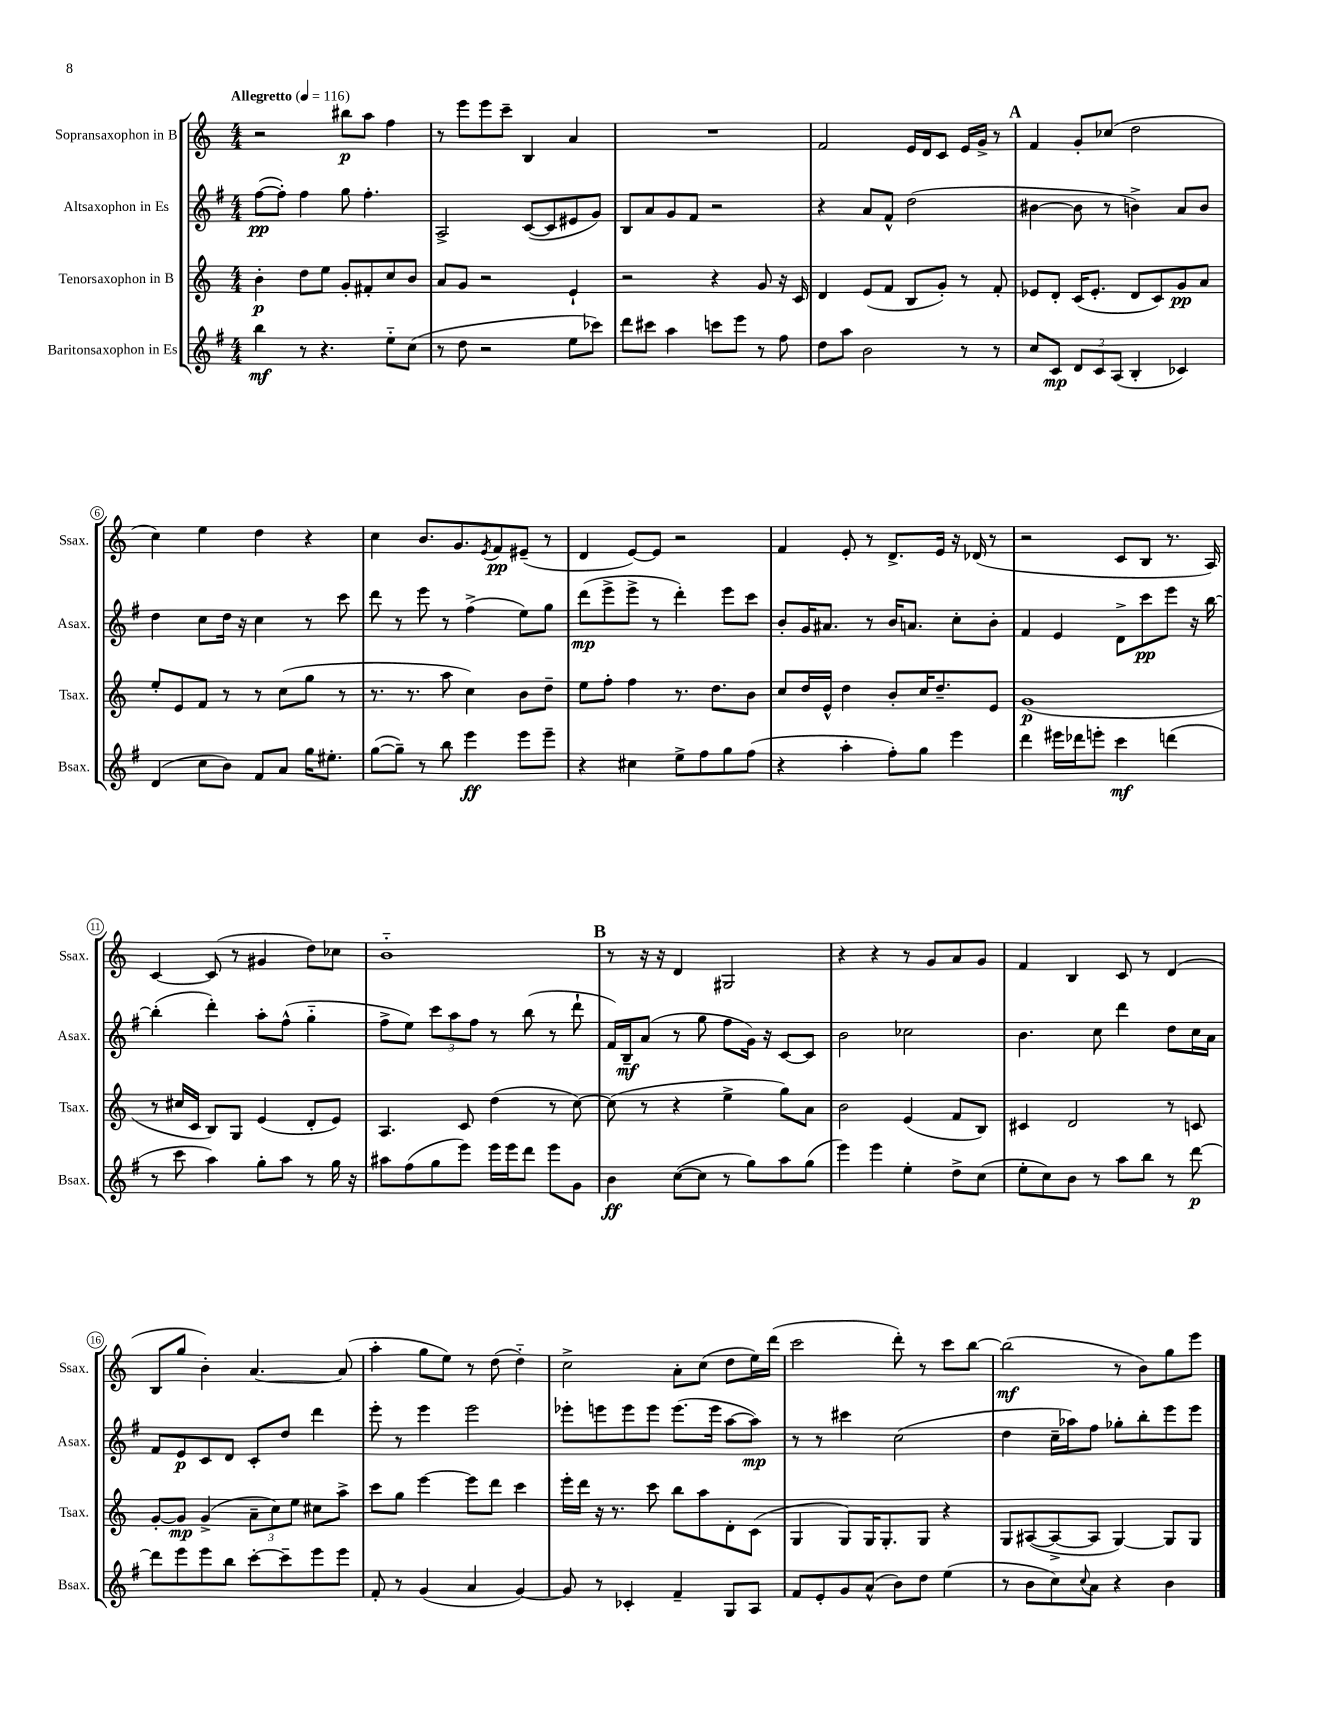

**kern	**dynam	**kern	**dynam	**kern	**dynam	**kern	**dynam
*part4	*part4	*part3	*part3	*part2	*part2	*part1	*part1
*staff4	*staff4	*staff3	*staff3	*staff2	*staff2	*staff1	*staff1
*I"Baritonsaxophon in Es	*	*I"Tenorsaxophon in B	*	*I"Altsaxophon in Es	*	*I"Sopransaxophon in B	*
*I'Bsax.	*	*I'Tsax.	*	*I'Asax.	*	*I'Ssax.	*
*clefG2	*	*clefG2	*	*clefG2	*	*clefG2	*
*k[f#]	*	*k[]	*	*k[f#]	*	*k[]	*
*M4/4	*	*M4/4	*	*M4/4	*	*M4/4	*
*MM116	*	*MM116	*	*MM116	*	*MM116	*
=1	=1	=1	=1	=1	=1	=1	=1
!	!	!	!	!	!	!LO:TX:a:B:t=Allegretto	!
4bb\	mf	4b'\	p	([8ff#\L	pp	2r	.
.	.	.	.	8ff#'\J])	.	.	.
8r	.	8dd\L	.	4ff#\	.	.	.
4.r	.	8ee\J	.	.	.	.	.
.	.	8g'/L	.	8gg\	.	8bb#X\L	p
.	.	8f#X'/	.	4.ff#'\	.	8aa\J	.
8ee\L	.	8cc/	.	.	.	4ff\	.
(8cc\J	.	8b/J	.	.	.	.	.
=2	=2	=2	=2	=2	=2	=2	=2
8r	.	8a/L	.	2A^/	.	8r	.
8dd\	.	8g/J	.	.	.	8eee\L	.
2r	.	2r	.	.	.	8eee\	.
.	.	.	.	.	.	8ccc~\J	.
.	.	.	.	([8c/L	.	4B/	.
.	.	.	.	8c/]	.	.	.
8ee\L	.	4e`/	.	8e#X/	.	4a/	.
8ccc-X\J)	.	.	.	8g/J)	.	.	.
=3	=3	=3	=3	=3	=3	=3	=3
8ddd\L	.	2r	.	8B/L	.	1r	.
8ccc#X\J	.	.	.	8a/	.	.	.
4aa\	.	.	.	8g/	.	.	.
.	.	.	.	8f#/J	.	.	.
8cccn\L	.	4r	.	2r	.	.	.
8eee\J	.	.	.	.	.	.	.
8r	.	8g/	.	.	.	.	.
8ff#\	.	16r	.	.	.	.	.
.	.	16c/	.	.	.	.	.
=4	=4	=4	=4	=4	=4	=4	=4
8dd\L	.	4d/	.	4r	.	2f/	.
8aa\J	.	.	.	.	.	.	.
2b\	.	(8e/L	.	8a/L	.	.	.
.	.	8f/J	.	8f#^^/J	.	.	.
.	.	8B/L	.	(2dd\	.	16e/LL	.
.	.	.	.	.	.	16d/J	.
.	.	8g'/J)	.	.	.	8c/J	.
8r	.	8r	.	.	.	16e/LL	.
.	.	.	.	.	.	16g^/JJ	.
8r	.	8f'/	.	.	.	8r	.
!!LO:REH:place=s1:t=A
=5	=5	=5	=5	=5	=5	=5	=5
8cc/L	.	8e-X/L	.	[4b#X\	.	4f/	.
8c/J	mp	8d'/J	.	.	.	.	.
12d/L	.	(16c/KL	.	8b#\]	.	8g'/L	.
.	.	8.e-'/J	.	.	.	.	.
12c/	.	.	.	.	.	.	.
.	.	.	.	8r	.	(8cc-X/J	.
(12A/J	.	.	.	.	.	.	.
4B'/	.	8d/L	.	4bn^\)	.	2dd\	.
.	.	8c/)	.	.	.	.	.
4c-X/)	.	8g/	pp	8a/L	.	.	.
.	.	8a/J	.	8b/J	.	.	.
!!LO:LB:g=z
=6	=6	=6	=6	=6	=6	=6	=6
(4d/	.	8ee'/L	.	4dd\	.	4cc\)	.
.	.	8e/	.	.	.	.	.
8cc\L	.	8f/J	.	8cc\L	.	4ee\	.
8b\J)	.	8r	.	16dd\Jk	.	.	.
.	.	.	.	16r	.	.	.
8f#/L	.	8r	.	4cc\	.	4dd\	.
8a/J	.	(8cc\L	.	.	.	.	.
16gg\KL	.	8gg\J	.	8r	.	4r	.
8.ee#X'\J	.	.	.	.	.	.	.
.	.	8r	.	8ccc\	.	.	.
=7	=7	=7	=7	=7	=7	=7	=7
([8gg\L	.	8.r	.	8ddd\	.	4cc\	.
8gg~\J])	.	.	.	8r	.	.	.
.	.	8.r	.	.	.	.	.
8r	.	.	.	8eee\	.	8.b/L	.
8bb\	.	8aa\	.	8r	.	.	.
.	.	.	.	.	.	8.g/	.
4eee\	ff	4cc\)	.	(4ff#^\	.	.	.
.	.	.	.	.	.	8qe/	.
.	.	.	.	.	.	8f/	pp
8eee\L	.	8b\L	.	8ee\L)	.	(8e#X~/J	.
8eee~\J	.	8dd~\J	.	8gg\J	.	8r	.
=8	=8	=8	=8	=8	=8	=8	=8
4r	.	8ee\L	.	(8ddd\L	mp	4d/	.
.	.	8ff'\J	.	8eee^\	.	.	.
4cc#X\	.	4ff\	.	8eee^\J	.	[8e/L)	.
.	.	.	.	8r	.	8e/J]	.
8ee^\L	.	8.r	.	4ddd'\)	.	2r	.
8ff#\	.	.	.	.	.	.	.
.	.	8.dd\L	.	.	.	.	.
8gg\	.	.	.	8eee\L	.	.	.
(8ff#\J	.	8b\J	.	8ccc\J	.	.	.
=9	=9	=9	=9	=9	=9	=9	=9
4r	.	8cc/L	.	8b'/L	.	4f/	.
.	.	16dd/L	.	16g/K	.	.	.
.	.	16e^^/JJ	.	8.a#X/J	.	.	.
4aa'\	.	4dd\	.	.	.	8e'/	.
.	.	.	.	8r	.	8r	.
8ff#'\L)	.	8b'/L	.	16b/KL	.	8.d^/L	.
.	.	.	.	8.an/J	.	.	.
8gg\J	.	16cc/K	.	.	.	.	.
.	.	8.dd~/	.	.	.	16e/Jk	.
4eee\	.	.	.	8cc'\L	.	16r	.
.	.	.	.	.	.	(16d-X/	.
.	.	8e/J	.	8b'\J	.	8r	.
=10	=10	=10	=10	=10	=10	=10	=10
4ddd\	.	(1g	p	4f#/	.	2r	.
16eee#X\LL	.	.	.	4e/	.	.	.
16ddd-X\J	.	.	.	.	.	.	.
8eeen'\J	.	.	.	.	.	.	.
4ccc\	mf	.	.	8d^\L	.	8c/L	.
.	.	.	.	8ccc\	pp	8B/J	.
(4dddn\	.	.	.	8eee\J	.	8.r	.
.	.	.	.	16r	.	.	.
.	.	.	.	[16bb\	.	16A/)	.
!!LO:LB:g=z
=11	=11	=11	=11	=11	=11	=11	=11
8r	.	8r	.	(4bb'\]	.	[4c/	.
8ccc\	.	16cc#X/LL	.	.	.	.	.
.	.	16c/JJ	.	.	.	.	.
4aa\)	.	8B/L)	.	4ddd'\)	.	(8c/]	.
.	.	8G/J	.	.	.	8r	.
8gg'\L	.	(4e/	.	8aa'\L	.	4g#X/	.
8aa\J	.	.	.	(8ff#^^\J	.	.	.
8r	.	8d'/L	.	4gg\	.	8dd\L)	.
16gg\	.	8e/J)	.	.	.	8cc-X\J	.
16r	.	.	.	.	.	.	.
=12	=12	=12	=12	=12	=12	=12	=12
8aa#X\L	.	4.A/	.	8ff#^\L	.	1b	.
(8ff#\	.	.	.	8ee\J)	.	.	.
8gg\	.	.	.	12ccc\L	.	.	.
.	.	.	.	12aa\	.	.	.
8eee\J)	.	8c/	.	.	.	.	.
.	.	.	.	12ff#\J	.	.	.
16eee\LL	.	(4dd\	.	8r	.	.	.
16eee\J	.	.	.	.	.	.	.
8ddd\J	.	.	.	(8bb\	.	.	.
8eee\L	.	8r	.	8r	.	.	.
8g\J	.	[8cc\)	.	8ddd`\	.	.	.
!!LO:REH:place=s1:t=B
=13	=13	=13	=13	=13	=13	=13	=13
4b\	ff	(8cc\]	.	16f#/LL)	.	8r	.
.	.	.	.	16B~/J	mf	.	.
.	.	8r	.	(8a/J	.	16r	.
.	.	.	.	.	.	16r	.
([8cc\L	.	4r	.	8r	.	4d/	.
8cc\J]	.	.	.	8gg\	.	.	.
8r	.	4ee^\	.	8ff#\L	.	2G#X/	.
8gg\L)	.	.	.	16g\Jk)	.	.	.
.	.	.	.	16r	.	.	.
8aa\	.	8gg\L)	.	[8c/L	.	.	.
(8gg\J	.	8a\J	.	8c/J]	.	.	.
=14	=14	=14	=14	=14	=14	=14	=14
4eee\)	.	2b\	.	2b\	.	4r	.
4eee\	.	.	.	.	.	4r	.
4ee'\	.	(4e/	.	2cc-X\	.	8r	.
.	.	.	.	.	.	8g/L	.
8dd^\L	.	8f/L	.	.	.	8a/	.
(8cc\J	.	8B/J)	.	.	.	8g/J	.
=15	=15	=15	=15	=15	=15	=15	=15
8ee'\L	.	4c#X/	.	4.b\	.	4f/	.
8cc\)	.	.	.	.	.	.	.
8b\J	.	2d/	.	.	.	4B/	.
8r	.	.	.	8cc\	.	.	.
8aa\L	.	.	.	4ddd\	.	8c/	.
8bb\J	.	.	.	.	.	8r	.
8r	.	8r	.	8dd\L	.	(4d/	.
[8ddd\	p	8cn/	.	16cc\L	.	.	.
.	.	.	.	16a\JJ	.	.	.
!!LO:LB:g=z
=16	=16	=16	=16	=16	=16	=16	=16
8ddd\L]	.	[8g'/L	.	8f#/L	.	8B/L	.
8eee\	.	8g/J]	mp	8e/	p	8gg/J	.
8eee\	.	(4g^/	.	8c/	.	4b'\)	.
8bb\J	.	.	.	8d/J	.	.	.
[8ccc'\L	.	12a~\L	.	8c'/L	.	[4.a/	.
.	.	12cc\)	.	.	.	.	.
8ccc~\]	.	.	.	8dd/J	.	.	.
.	.	12ee\J	.	.	.	.	.
8eee\	.	8cc#X\L	.	4ddd\	.	.	.
8eee\J	.	8aa^\J	.	.	.	(8a/]	.
=17	=17	=17	=17	=17	=17	=17	=17
8f#'/	.	8ccc\L	.	8eee'\	.	4aa'\	.
8r	.	8gg\J	.	8r	.	.	.
(4g/	.	[4eee\	.	4eee\	.	8gg\L	.
.	.	.	.	.	.	8ee\J)	.
4a/	.	8eee\L]	.	2eee\	.	8r	.
.	.	8ddd\J	.	.	.	(8dd\	.
[4g/)	.	4ccc\	.	.	.	4dd\)	.
=18	=18	=18	=18	=18	=18	=18	=18
8g/]	.	16eee'\LL	.	8eee-X'\L	.	2cc^\	.
.	.	16ddd\JJ	.	.	.	.	.
8r	.	16r	.	8eeen\	.	.	.
.	.	8.r	.	.	.	.	.
4c-X'/	.	.	.	8eee\	.	.	.
.	.	8ccc\	.	8eee\J	.	.	.
4f#~/	.	8bb\L	.	(8.eee\L	.	8a'\L	.
.	.	8aa\	.	.	.	(8cc\J	.
.	.	.	.	16eee\Jk	.	.	.
8G/L	.	8d'\	.	[8aa\L	.	8dd\L	.
8A/J	.	(8c\J	.	8aa\J])	mp	16ee\L)	.
.	.	.	.	.	.	(16ddd\JJ	.
=19	=19	=19	=19	=19	=19	=19	=19
8f#/L	.	4G/	.	8r	.	2ccc\	.
8e'/	.	.	.	8r	.	.	.
8g/	.	8G/L)	.	4ccc#X\	.	.	.
(8a^^/J	.	16G/K	.	.	.	.	.
.	.	8.G'/	.	.	.	.	.
8b\L)	.	.	.	(2cc\	.	8ddd'\)	.
8dd\J	.	8G/J	.	.	.	8r	.
(4ee\	.	4r	.	.	.	8ccc\L	.
.	.	.	.	.	.	[8bb\J	.
=20	=20	=20	=20	=20	=20	=20	=20
8r	.	8G/L	.	4dd\	.	(2bb\]	mf
8b\L	.	([8A#X/	.	.	.	.	.
8cc\)	.	8A#^/_	.	16cc~\LL	.	.	.
.	.	.	.	16aa-X\J)	.	.	.
8qqcc/	.	.	.	.	.	.	.
8a\J	.	8A#/J]	.	8ff#\J	.	.	.
4r	.	[4G/)	.	8gg-X'\L	.	8r	.
.	.	.	.	8bb'\	.	8b\L)	.
4b\	.	8G/L]	.	8eee\	.	8gg\	.
.	.	8G/J	.	8eee\J	.	8eee\J	.
==	==	==	==	==	==	==	==
*-	*-	*-	*-	*-	*-	*-	*-
